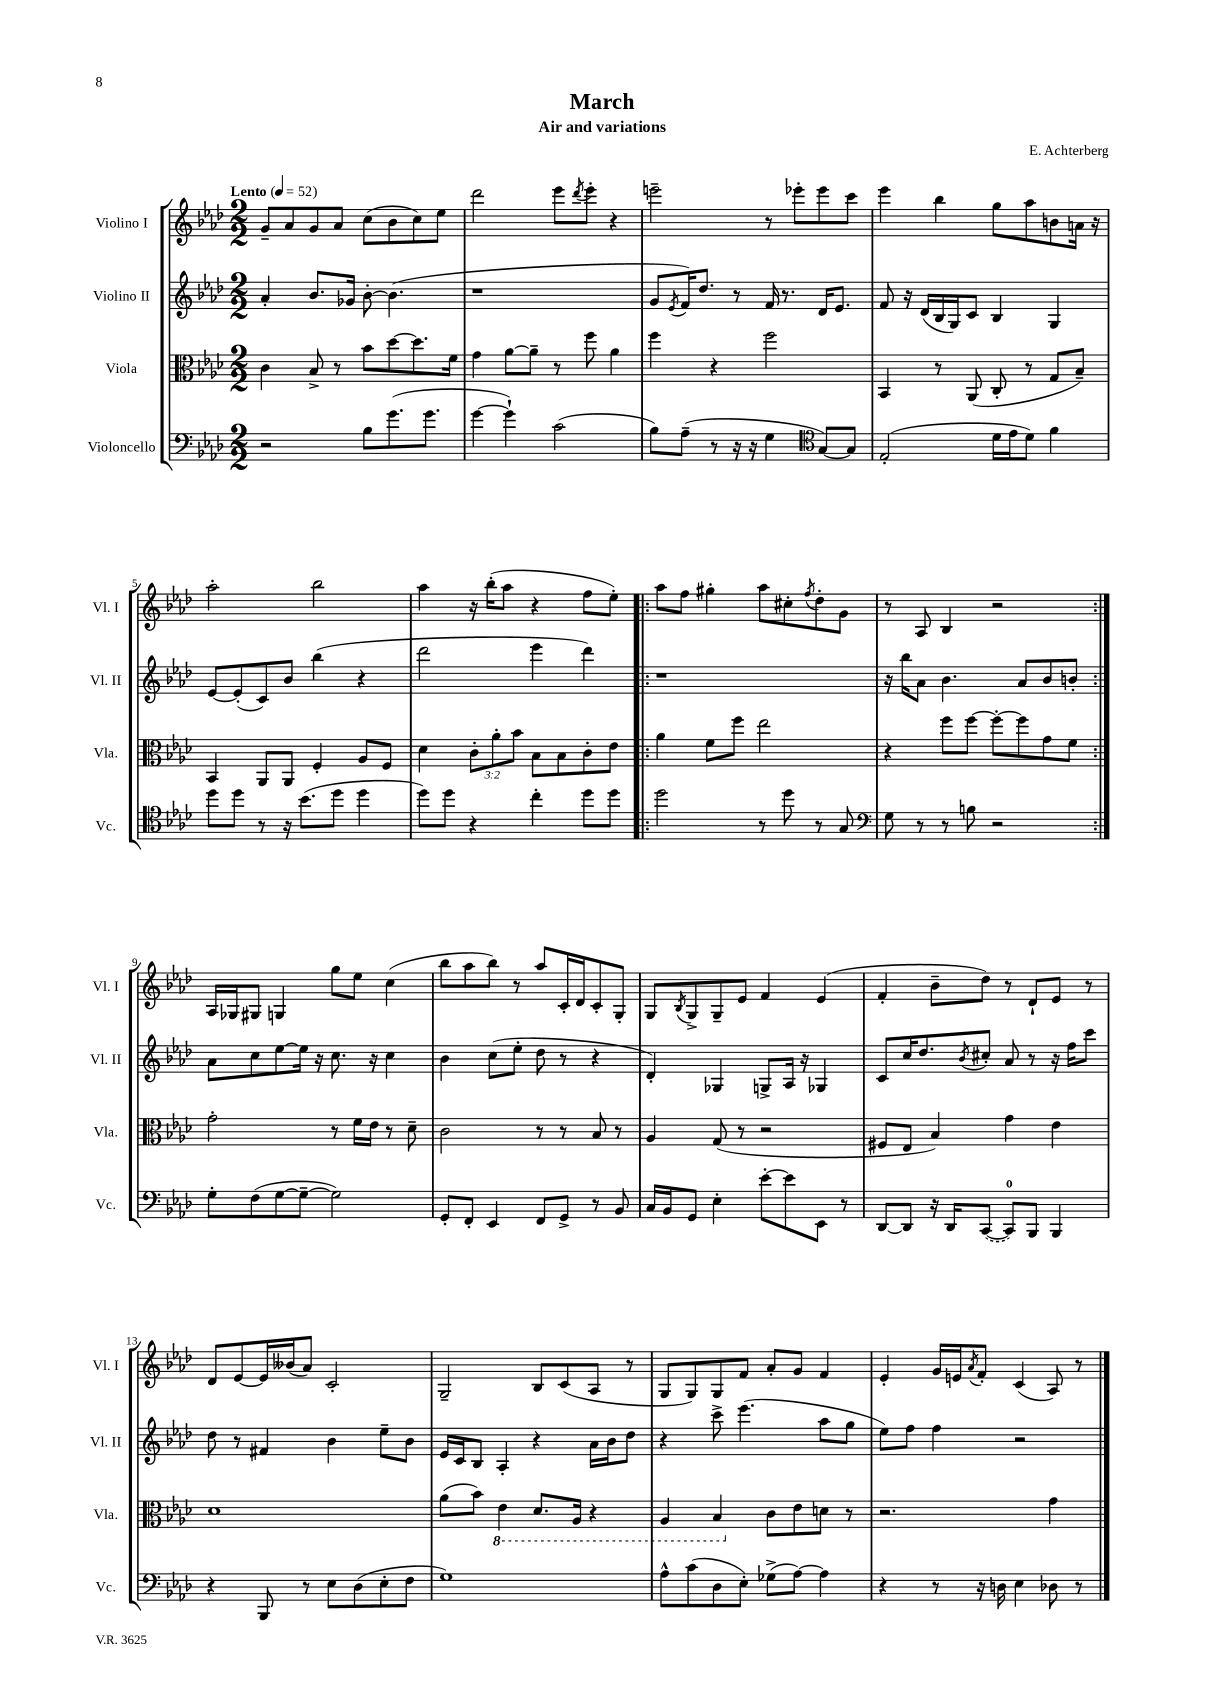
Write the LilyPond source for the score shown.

\header { title = "March" composer = "E. Achterberg" subtitle = "Air and variations" }
<<
\new StaffGroup <<
\new Staff = "s0" \with { instrumentName = "Violino I" shortInstrumentName = "Vl. I" } {
    \clef treble \key aes \major \numericTimeSignature \time 2/2 \tempo "Lento" 4 = 52
    g'8-- aes'8 g'8 aes'8 c''8( bes'8 c''8) ees''8 |
    des'''2 ees'''8 \acciaccatura { des'''8 } ees'''8-. r4 |
    e'''2-- r8 ees'''8-. ees'''8 c'''8 |
    ees'''4 bes''4 g''8 aes''8 b'8 a'16 r16 |
    aes''2-. bes''2 |
    aes''4 r16 bes''16-.( aes''8 r4 f''8 ees''8-.) |
    \repeat volta 2 { aes''8 f''8 gis''4-. aes''8 cis''8-. \acciaccatura { f''8 } des''8-. g'8 |
    r8 aes8 bes4 r2 | }
    aes16 ges16 gis8 g4 g''8 ees''8 c''4( |
    bes''8 aes''8 bes''8) r8 aes''8 c'16-. des'16 c'8-. g8-. |
    g8 \acciaccatura { bes8 } g8-> g8-- ees'8 f'4 ees'4( |
    f'4-. bes'8-- des''8) r8 des'8-! ees'8 r8 |
    des'8 ees'8~ ees'16 beses'16( aes'8) c'2-. |
    g2-- bes8 c'8( aes8 r8 |
    g8 g8) g8 f'8 aes'8-. g'8 f'4 |
    ees'4-. g'16 e'16 \acciaccatura { aes'8 } f'8-. c'4( aes8) r8 \bar "|." |
}
\new Staff = "s1" \with { instrumentName = "Violino II" shortInstrumentName = "Vl. II" } {
    \clef treble \key aes \major \numericTimeSignature \time 2/2
    aes'4-. bes'8. ges'16 bes'8~-. bes'4.( |
    r1 |
    g'8 \acciaccatura { ees'8 } f'16) des''8. r8 f'16 r8. des'16 ees'8. |
    f'8 r16 des'16( bes16 g16) c'8 bes4 g4 |
    ees'8~ ees'8-.( c'8) bes'8 bes''4( r4 |
    des'''2 ees'''4 des'''4) |
    \repeat volta 2 { r1 |
    r16 bes''16 aes'8 bes'4. aes'8 bes'8 b'8-. | }
    aes'8 c''8 ees''8~ ees''16 r16 c''8. r16 c''4 |
    bes'4 c''8( ees''8-. des''8 r8 r4 |
    des'4-.) ges4 g8-> aes16 r16 ges4 |
    c'8 c''16 des''8. \acciaccatura { bes'8 } cis''8-. aes'8 r8 r16 f''16 c'''8 |
    des''8 r8 fis'4 bes'4 ees''8-- bes'8 |
    ees'16 c'16 bes8 aes4-. r4 aes'16 bes'16 des''8 |
    r4 c'''8-> ees'''4.( aes''8 g''8 |
    ees''8) f''8 f''4 r2 \bar "|." |
}
\new Staff = "s2" \with { instrumentName = "Viola" shortInstrumentName = "Vla." } {
    \clef alto \key aes \major \numericTimeSignature \time 2/2 \override Staff.TupletNumber.text = #tuplet-number::calc-fraction-text
    c'4 bes8-> r8 bes'8 des''8~ des''8. f'16 |
    g'4 aes'8~ aes'8-- r8 f''8 aes'4 |
    f''4 r4 f''2 |
    bes,4 r8 aes,8( c8-. r8 g8 bes8--) |
    bes,4 aes,8 aes,8 f4-. aes8 f8 |
    des'4 \tuplet 3/2 { c'8-. aes'8-. bes'8 } bes8 bes8 c'8-. ees'8 |
    \repeat volta 2 { aes'4 f'8 f''8 ees''2 |
    r4 f''8 f''8~ f''8~-. f''8 g'8 f'8 | }
    g'2-. r8 f'16 ees'16 r8 des'8-- |
    c'2 r8 r8 bes8 r8 |
    aes4 g8( r8 r2 |
    fis8 ees8 bes4) g'4 ees'4 |
    des'1 |
    aes'8( bes'8) \ottava #-1 ees4 des8. aes,16 r4 |
    aes,4 bes,4 \ottava #0 c'8 ees'8 d'8 r8 |
    r2. g'4 \bar "|." |
}
\new Staff = "s3" \with { instrumentName = "Violoncello" shortInstrumentName = "Vc." } {
    \clef bass \key aes \major \numericTimeSignature \time 2/2
    r2 bes8 g'8.( g'8. |
    g'4~ g'4-!) c'2( |
    bes8) aes8--( r8 r16 r16 g4 \clef tenor g8~) g8 |
    ees2-.( des'16 ees'16 des'8) f'4 |
    des''8 des''8 r8 r16 bes'8.( des''8 des''4 |
    des''8) des''8 r4 c''4-. des''8 des''8 |
    \repeat volta 2 { des''2 r8 des''8 r8 g8 |
    \clef bass g8 r8 r8 b8 r2 | }
    g8-. f8( g8~ g8~-- g2) |
    g,8-. f,8-. ees,4 f,8 g,8-> r8 bes,8 |
    c16 bes,16 g,8 ees4-. ees'8~-. ees'8 ees,8 r8 |
    des,8~ des,8 r16 des,16 \once \slurDashed c,8~( c,8-0) bes,,8 bes,,4 |
    r4 bes,,8 r8 ees8 des8( ees8-. f8 |
    g1) |
    aes8-^ c'8( des8 ees8-.) ges8->( aes8~) aes4 |
    r4 r8 r16 d16 ees4 des8 r8 \bar "|." |
}
>>
>>
